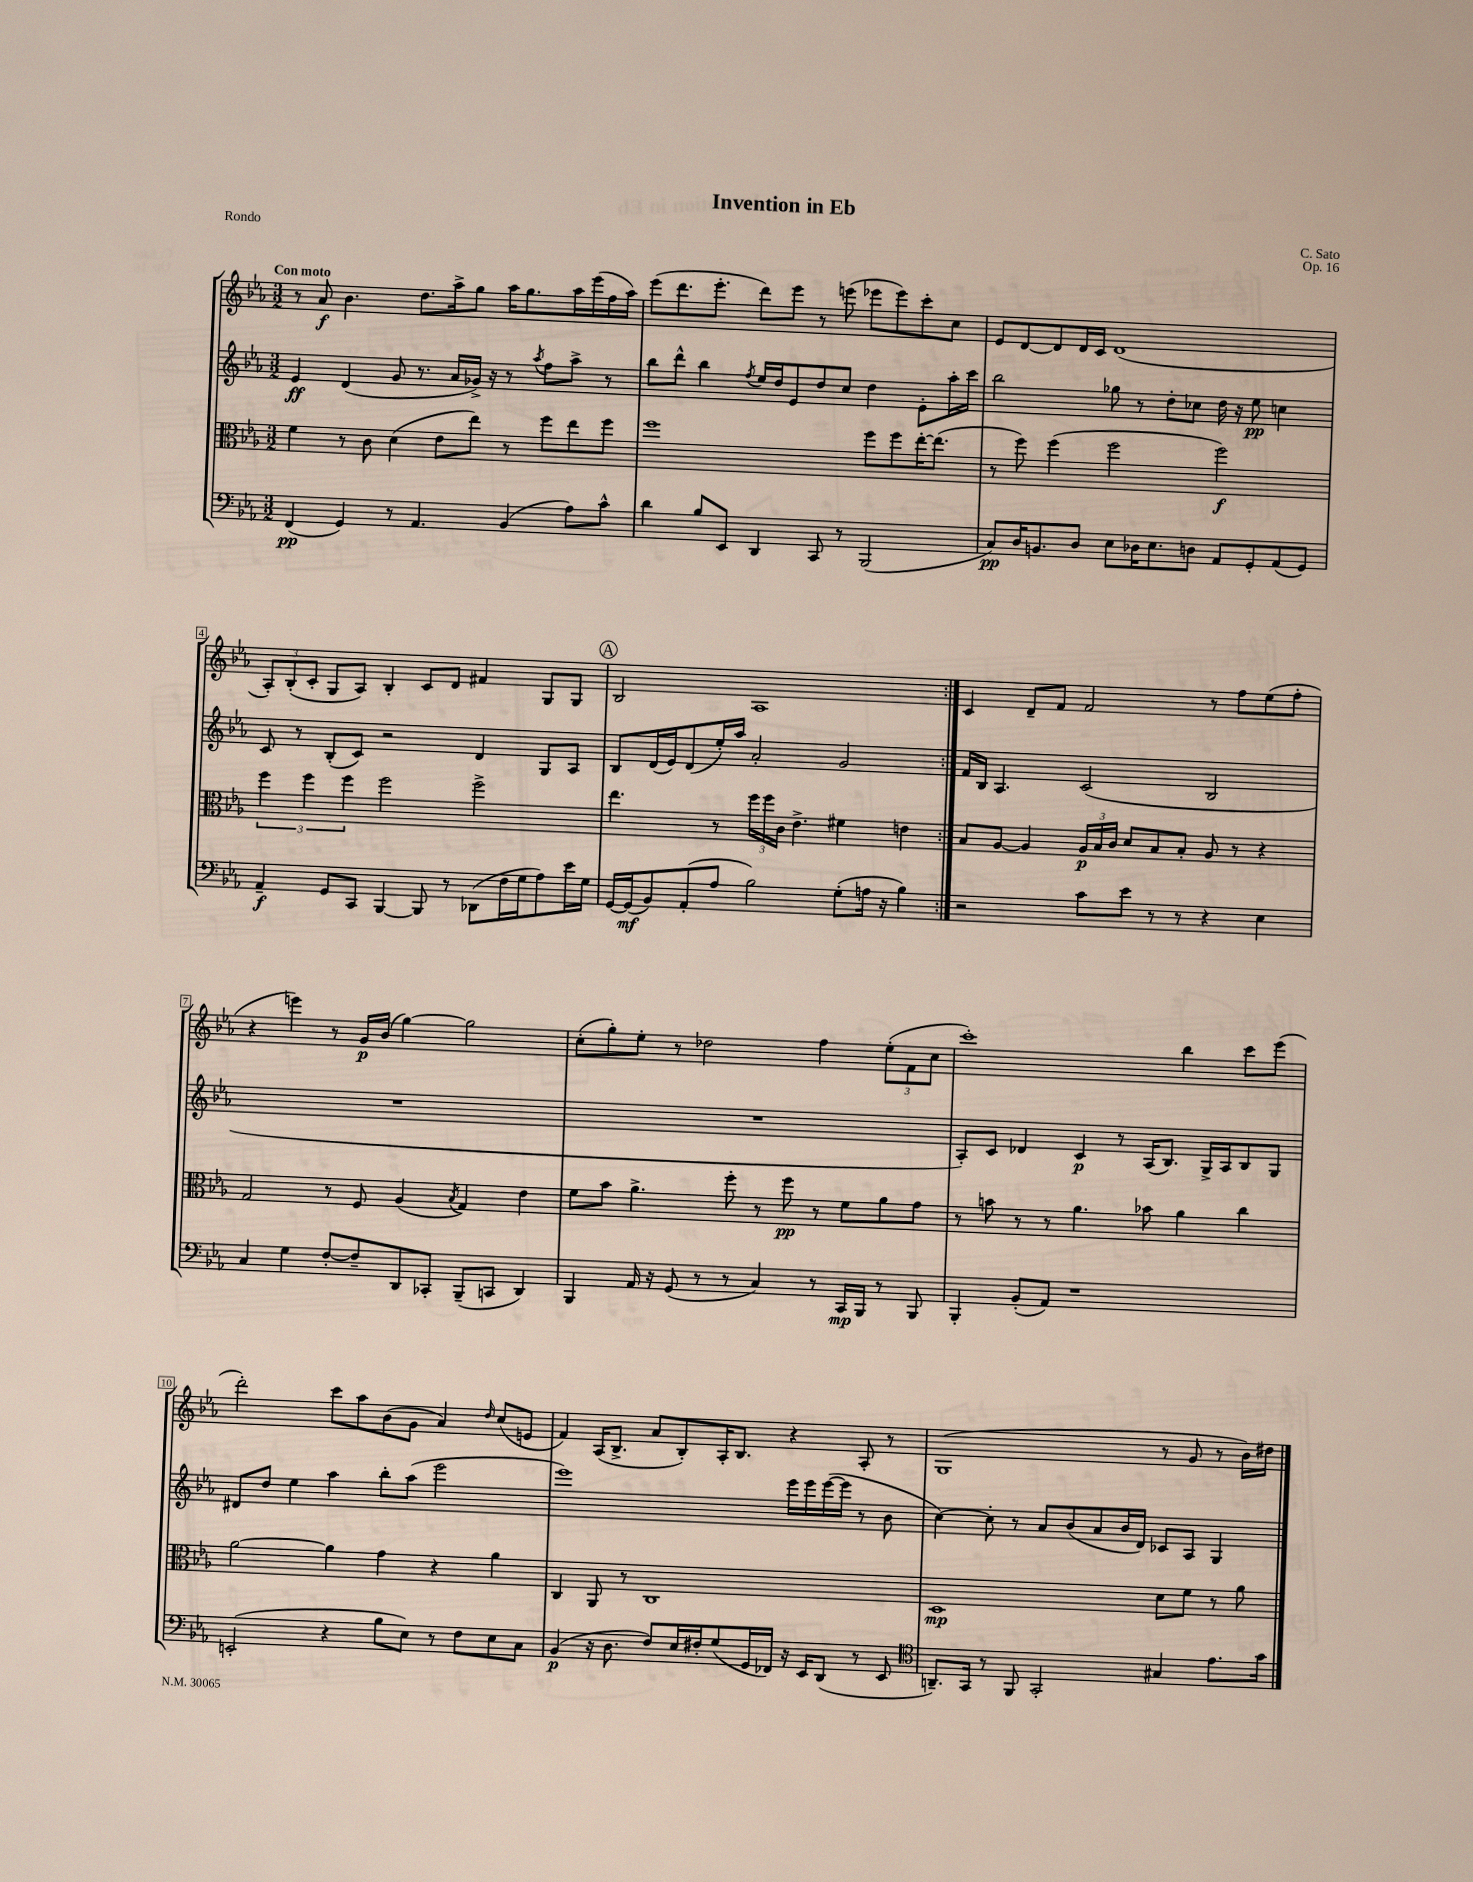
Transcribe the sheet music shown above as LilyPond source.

\header { title = "Invention in Eb" composer = "C. Sato" opus = "Op. 16" piece = "Rondo" }
<<
\new StaffGroup <<
\new Staff = "s0" {
    \clef treble \key ees \major \numericTimeSignature \time 3/2 \tempo "Con moto"
    \autoBeamOff \repeat volta 2 { r8 aes'8\f bes'4. d''8.[ aes''16-> g''8] aes''16[ g''8. aes''16 ees'''16( f''16 aes''16]) |
    ees'''8[( d'''8. ees'''8.]-. d'''8[) ees'''8] r8 e'''8( ees'''8[ ees'''8) c'''8-. c''8] |
    ees'8[ d'8~ d'8 d'16 c'16] d'1( |
    \tuplet 3/2 { aes8[-.) bes8-.( c'8]-. } g8[ aes8]) bes4-. c'8[ d'8] fis'4 g8[ g8] |
    \mark \markup { \circle "A" } bes2 aes1 | }
    c'4 d'8[-- f'8] f'2 r8 f''8[ ees''8( f''8]-. |
    r4 e'''4) r8 g'16[\p bes'16]( g''4~) g''2 |
    c''8[-.( g''8-.) ees''8]-. r8 des''2 f''4 \tuplet 3/2 { ees''8[-.( f'8 c''8] } |
    c'''1-.) bes''4 c'''8[ ees'''8]( |
    d'''2-.) c'''8[ aes''8 bes'8( g'8] aes'4) \grace { d''16 } c''8[( e'8] |
    f'4) aes16[( bes8.]-> aes'8[ bes8-.) aes16-. bes8.] r4 aes8-. r8 |
    g1( r8 g'8 r8 bes'16[) dis''16] \bar "|." |
}
\new Staff = "s1" {
    \clef treble \key ees \major \numericTimeSignature \time 3/2
    \autoBeamOff \repeat volta 2 { ees'4\ff d'4( g'8 r8. aes'16[ ges'16]->) r16 r8 \acciaccatura { aes''8 } f''8[ aes''8]-> r8 |
    bes''8[ d'''8]-^ bes''4 \acciaccatura { f''8 } ees''16[ d''16 ees'8 d''8 c''8] d''4 ees'8[-. aes''16-. c'''16] |
    bes''2 ges''8 r8 d''8[-. ces''8] d''16 r16 ees''8\pp c''4 |
    c'8 r8 bes8[-.( c'8]) r2 d'4 g8[ aes8] |
    \mark \markup { \circle "A" } bes8[ d'16( ees'16) d'8( ees''16-.) aes''16] aes'2-. g'2 | }
    f'16[ bes16] aes4. c'2( bes2 |
    R1. |
    R1. |
    aes8[-.) c'8] des'4 c'4\p r8 aes16[( bes8.]) g16[-> aes16 bes8 g8] |
    dis'8[ d''8] ees''4 aes''4 bes''8[-. aes''8]( ees'''2 |
    ees'''1) ees'''16[ ees'''16 ees'''16~( ees'''16] r8 bes'8 |
    c''4~) c''8-. r8 aes'8[ bes'8( aes'8 bes'16 d'16]) ces'8[ aes8] g4 \bar "|." |
}
\new Staff = "s2" {
    \clef alto \key ees \major \numericTimeSignature \time 3/2
    \autoBeamOff \repeat volta 2 { f'4 r8 c'8 d'4( ees'8[ ees''8]) r8 f''8[ ees''8 f''8] |
    f''1 f''8[ f''8 ees''16~-. ees''8.]( |
    r8 f''8) f''4( f''2 f''2\f) |
    \tuplet 3/2 { f''4 f''4 f''4 } f''2 f''2-> |
    \mark \markup { \circle "A" } ees''4. r8 \tuplet 3/2 { f''16[ f''16 c'16] } ees'4.-> fis'4 e'4 | }
    bes8[ aes8]~ aes4 \tuplet 3/2 { aes16[\p bes16 c'16] } d'8[ bes8 bes8]-. aes8 r8 r4 |
    g2 r8 f8 aes4( \acciaccatura { bes8 } g4) ees'4 |
    f'8[ bes'8] aes'4.-> f''8-. r8 f''8\pp r8 f'8[ aes'8 g'8] |
    r8 b'8 r8 r8 aes'4. bes'8 aes'4 c''4 |
    aes'2~ aes'4 g'4 r4 aes'4 |
    c4 aes,8 r8 c1 |
    d1\mp d'8[ f'8] r8 aes'8 \bar "|." |
}
\new Staff = "s3" {
    \clef bass \key ees \major \numericTimeSignature \time 3/2
    \autoBeamOff \repeat volta 2 { f,4\pp( g,4) r8 aes,4. bes,4( aes8[) c'8]-^ |
    d'4 bes8[ ees,8] d,4 c,8 r8 bes,,2( |
    c8[\pp) d16 b,8. d8] ees8[ des16 ees8. d8] aes,8[ g,8-. aes,8( g,8]) |
    aes,4--\f g,8[ c,8] bes,,4~ bes,,8 r8 des,8[( f16 g16 aes8) ees'16 g16] |
    \mark \markup { \circle "A" } g,16[~ g,16\mf( bes,8) aes,8-.( aes8] bes2) g8[-.( a16] r16 bes4) | }
    r2 c'8[ ees'8] r8 r8 r4 ees4 |
    c4 g4 f8[~-. f8-- d,8 ces,8]-. bes,,8[--( c,8] d,4) |
    bes,,4 aes,16 r16 g,8( r8 r8 c4) r8 c,16[\mp bes,,16] r8 bes,,8 |
    bes,,4-. bes,8[-.( aes,8]) r1 |
    e,2-.( r4 bes8[ ees8]) r8 f8[ ees8 c8] |
    bes,4\p( r16 d8. f8[) ees16 fis16-. g8( g,16 fes,16]) r16 ees,16[ d,8]( r8 ees,8 |
    \clef tenor a,8.[--) g,16] r8 f,8 g,2-. gis4 ees'8.[ g'16] \bar "|." |
}
>>
>>
\layout { \context { \Score \override BarNumber.stencil = #(make-stencil-boxer 0.1 0.3 ly:text-interface::print) } }
